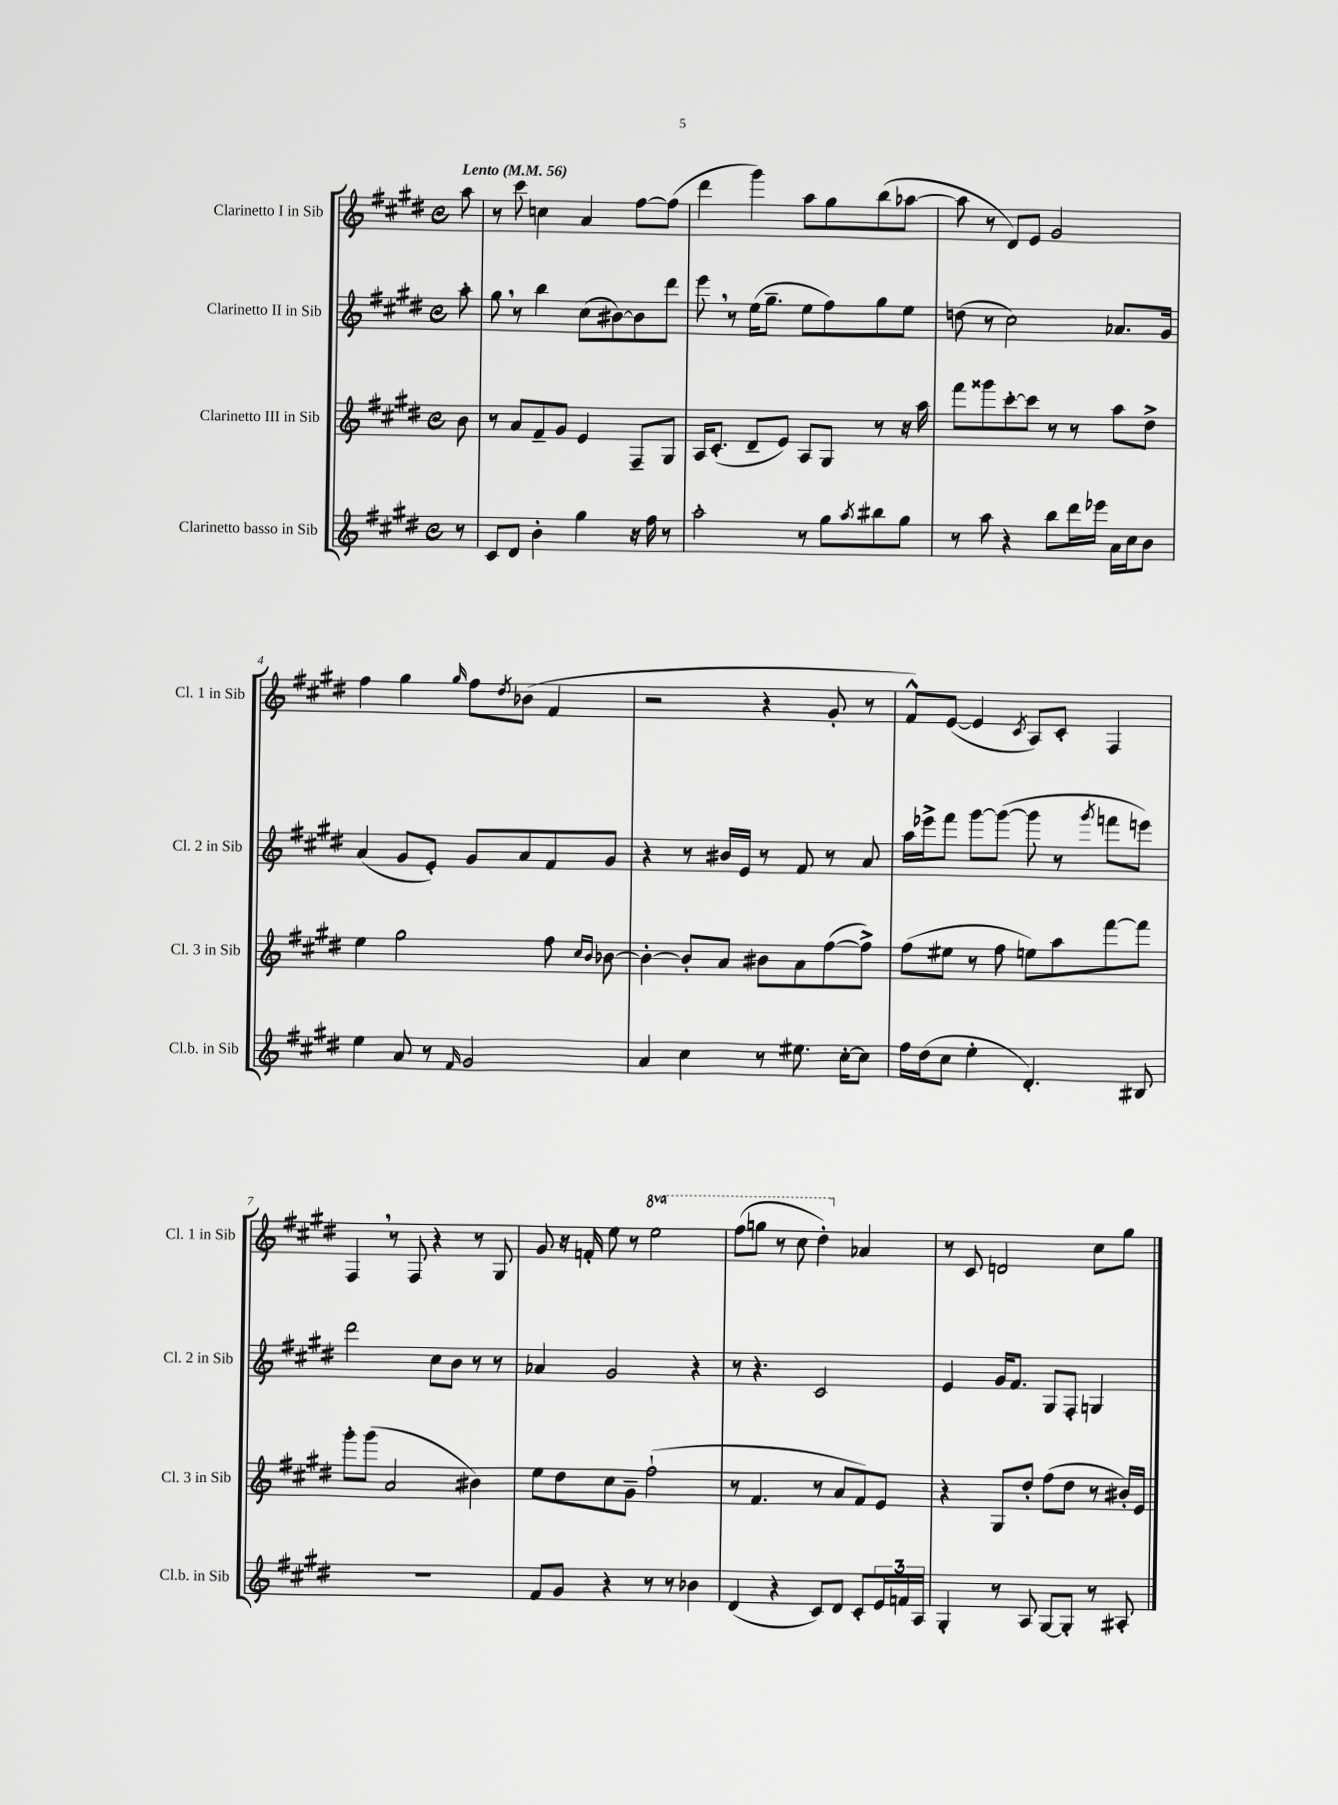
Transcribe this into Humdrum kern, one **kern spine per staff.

**kern	**kern	**kern	**kern
*staff4	*staff3	*staff2	*staff1
*clefG2	*clefG2	*clefG2	*clefG2
*k[f#c#g#d#]	*k[f#c#g#d#]	*k[f#c#g#d#]	*k[f#c#g#d#]
*M4/4	*M4/4	*M4/4	*M4/4
*met(c)	*met(c)	*met(c)	*met(c)
*MM56	*MM56	*MM56	*MM56
8r	8b	8aa'	8aa
=	=	=	=
8c#	8r	8gg#	8r
8d#	8a	8r	8ccc#
4b'	8f#~	4bb	4cc
.	8g#	.	.
4gg#	4e	(8cc#	4a
.	.	[8b#)	.
16r	8F#~	8b#]	[8ff#
16ff#	.	.	.
8r	8G#	8ddd#	(8ff#]
=	=	=	=
2aa'	16A	8eee	4ddd#
.	(8.c#'	.	.
.	.	8r	.
.	8d#~	(16ee	4ggg#)
.	.	8.gg#~	.
.	8e)	.	.
8r	8A	8ee	8aa
8gg#	8G#	8ff#)	8gg#
8qaa	.	.	.
8bb#	8r	8gg#	(8bb
8gg#	16r	8ee	[8aa-
.	16aa	.	.
=	=	=	=
8r	8fff#	(8dd	8aa-]
8aa	8ggg##	8r	8r
4r	[8ccc#'	2cc#)	8d#)
.	8ccc#]	.	8e
8bb	8r	.	2g#
16ddd#	8r	.	.
16eee-	.	.	.
16a	8aa	8.a-	.
16cc#	.	.	.
8b	8dd#^	.	.
.	.	16g#	.
=	=	=	=
4ee	4ee	(4a	4ff#
8a	2gg#	8g#	4gg#
8r	.	8e')	.
16qqf#	.	.	16qqgg#
2g#	.	8g#	8ff#
.	.	.	8qdd#
.	.	8a	(8b-
.	8ff#	8f#	4f#
.	16qqcc#	.	.
.	16qqb	.	.
.	[8b-	8g#	.
=	=	=	=
4a	4b-'_	4r	2r
4cc#	8b-']	8r	.
.	8a	16b#	.
.	.	16e	.
8r	8b#	8r	4r
8.ee#	8a	8f#	.
.	([8ff#	8r	8g#'
[16cc#'	.	.	.
8cc#]	8ff#^])	8a	8r
=	=	=	=
16ff#	(8ff#	16aa	8f#^^)
(16dd#	.	16eee-^	.
8cc#	8ee#	8fff#	([8e
4ee'	8r	[8ggg#	4e]
.	8ff#	(8ggg#_	.
.	.	.	8qc#
4.d#')	8ee)	8ggg#]	8A)
.	8aa	8r	8c#'
.	.	8qggg#	.
.	[8fff#	8fff	4F#
8B#	8fff#]	8eee)	.
=	=	=	=
1r	8ggg#'	2ddd#	4F#
.	(8ggg#	.	.
.	2a	.	8r
.	.	.	8F#
.	.	8cc#	4r
.	.	8b	.
.	4b#)	8r	8r
.	.	8r	8G#
=	=	=	=
8f#	8ee	4a-	8g#
8g#	8dd#	.	16r
.	.	.	16f'
4r	8cc#	2g#	8ee
.	8g#~	.	8r
8r	(2ff#`	.	2eee
8r	.	.	.
4b-	.	4r	.
=	=	=	=
(4d#	8r	8r	(8fff#
.	4.f#	4.r	8ggg
4r	.	.	8r
.	.	.	8ccc#
8c#)	8r	2c#	4ddd#')
8d#	8a	.	.
8c#'	8f#)	.	4a-
24e	8e	.	.
24f	.	.	.
24A	.	.	.
=	=	=	=
4G#'	4r	4e	8r
.	.	.	8c#
8r	8G#	16g#	2d
.	.	8.f#	.
8A	8dd#'	.	.
[8G#	(8ff#	8G#	.
8G#']	8dd#	8F#'	.
8r	8r	4G	8cc#
8A#'	16b#')	.	8gg#
.	16e	.	.
==	==	==	==
*-	*-	*-	*-
